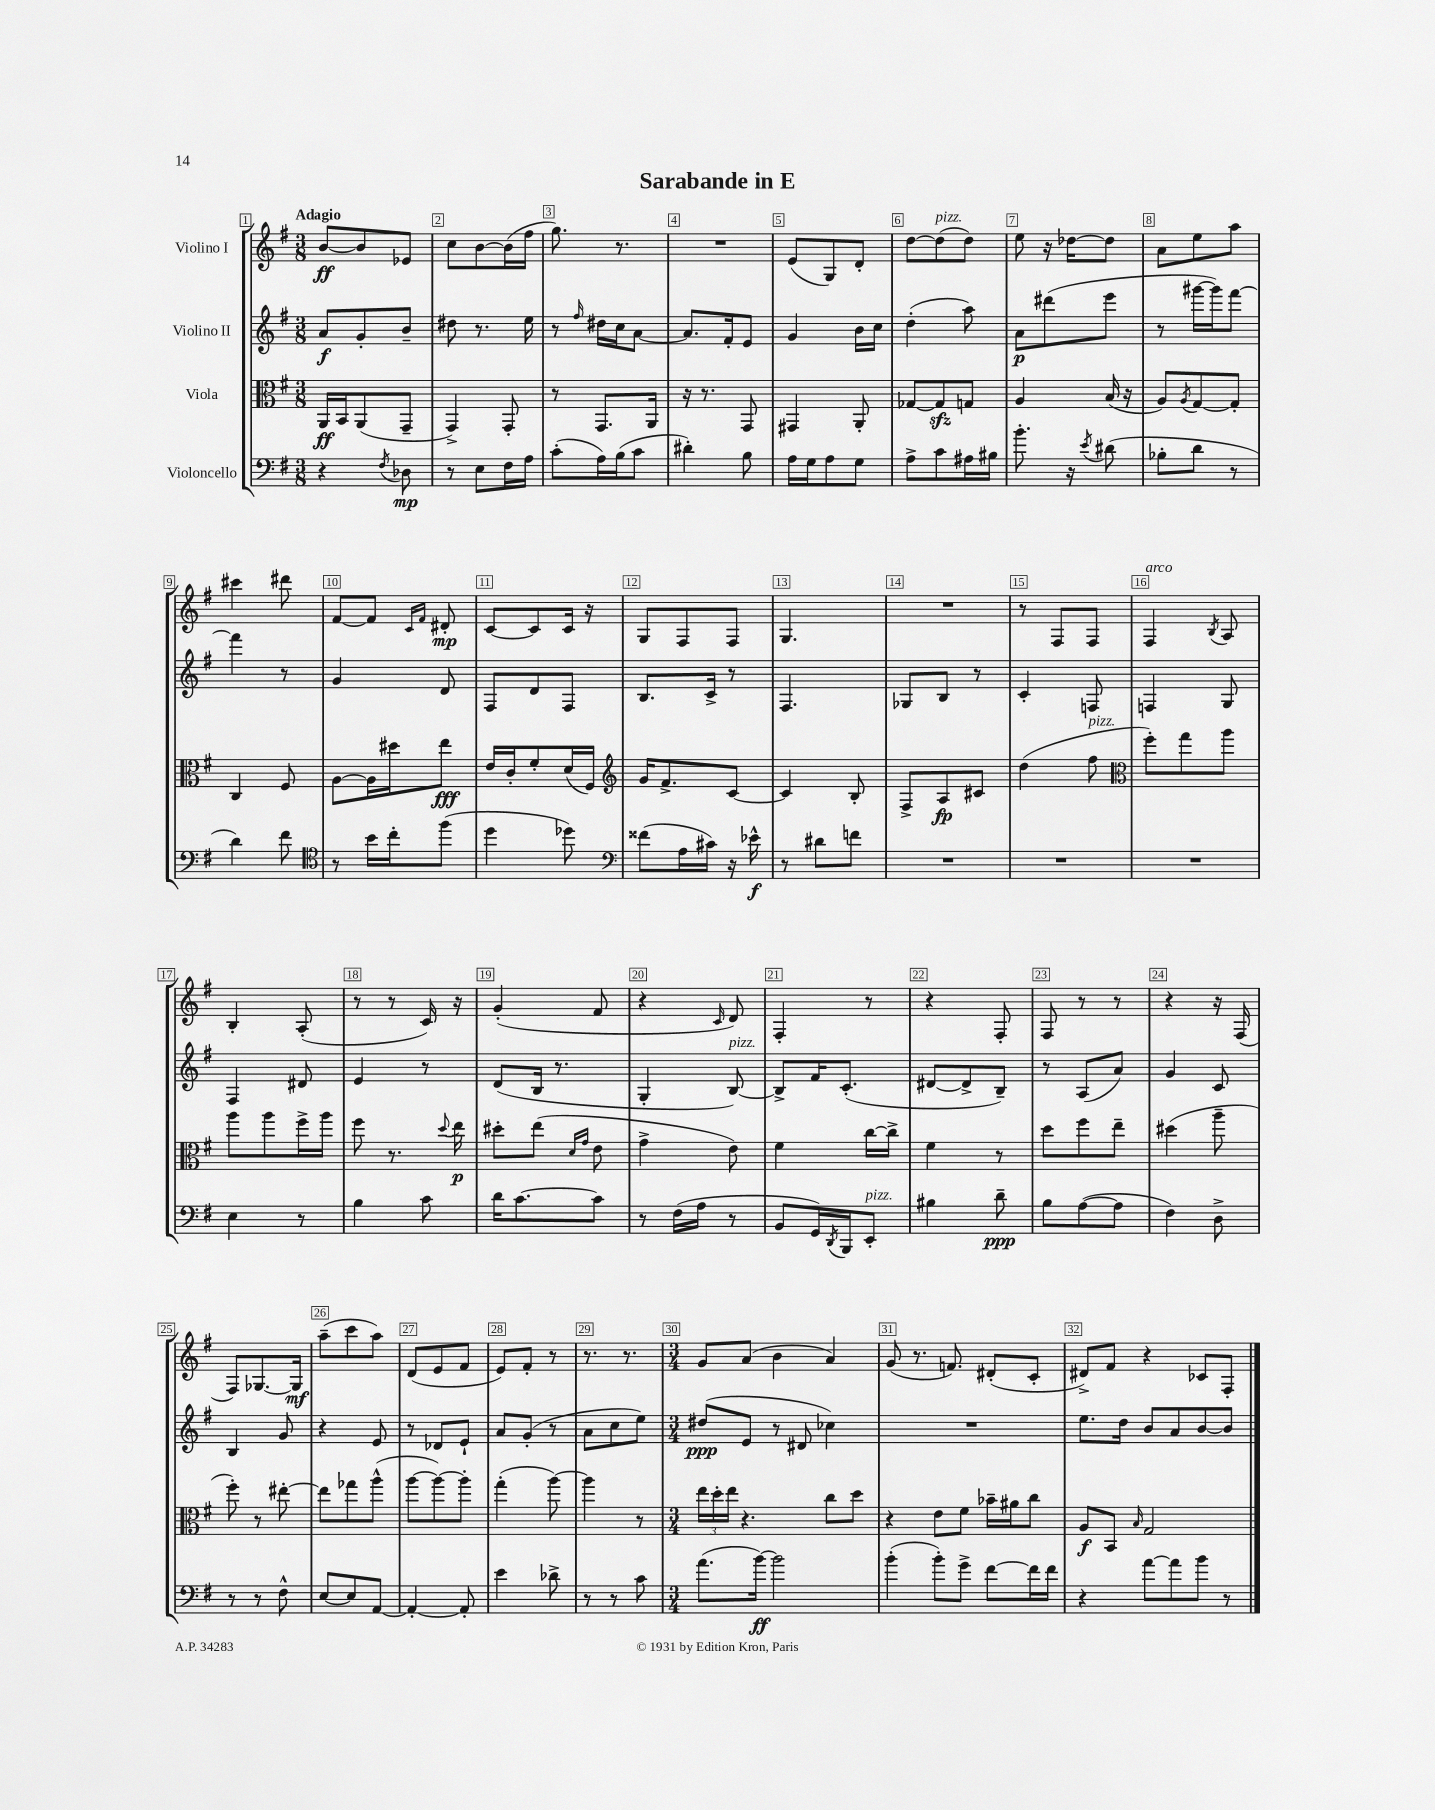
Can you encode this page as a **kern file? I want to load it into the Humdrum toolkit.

**kern	**kern	**kern	**kern
*staff4	*staff3	*staff2	*staff1
*clefF4	*clefC3	*clefG2	*clefG2
*k[f#]	*k[f#]	*k[f#]	*k[f#]
*M3/8	*M3/8	*M3/8	*M3/8
4r	16AA/LL	8a/L	[8b/L
.	16BB/J	.	.
.	(8AA/	8g'/	8b/]
8qF#/	.	.	.
8D-\	8GG~/J	8b~/J	8e-/J
=	=	=	=
8r	4GG^/)	8dd#\	8cc\L
8E\L	.	8.r	[8b\
16F#\L	8GG'/	.	(16b\]L
16A\JJ	.	16ee\	16ff#\JJ
=	=	=	=
(8c'\L	8r	8r	8.gg\)
.	.	16qqff#/	.
16A\L)	8.GG/L	16dd#\LL	.
(16B\J	.	16cc\J	8.r
8c\J	.	[8a\J	.
.	16AA/Jk	.	.
=	=	=	=
4d#'\)	16r	8.a/]L	4.r
.	8.r	.	.
.	.	16f#'/k	.
8B\	8GG/	8e/J	.
=	=	=	=
16A\LL	4GG#/	4g/	(8e/L
16G\J	.	.	.
8A\	.	.	8G/)
8G\J	8AA'/	16b\LL	8d'/J
.	.	16cc\JJ	.
=	=	=	=
8A^\L	[8G-/L	(4dd'\	[8dd\L
8c\	8G-/]	.	(8dd\]
16A#\L	8G/J	8aa\)	8dd\J)
16B#\JJ	.	.	.
=	=	=	=
8.b'\	4A/	8a\L	8ee\
.	.	(8ddd#\	16r
16r	.	.	[16dd-\LK
8qe/	.	.	.
(8d#\	(16B/	8eee\J	8dd-\]J
.	16r	.	.
=	=	=	=
8B-'\L	8A/L)	8r	8a\L
.	8qA/	.	.
8d\J	[8G/	[16ggg#\LL	8ee\
.	.	16ggg#\]J)	.
8r	8G'/]J	[8fff#\J	8aa\J
=	=	=	=
4d\)	4C/	4fff#\]	4ccc#\
8f#\	8F#/	8r	8ddd#\
=	=	=	=
*clefC4	*	*	*
8r	[8A\L	4g/	[8f#/L
16b\LL	16A\]L	.	8f#/]J
16cc'\J	16dd#\J	.	.
.	.	.	16qqc/LL
.	.	.	16qqf#/JJ
(8ff#\J	8ee\J	8d/	8d#'/
=	=	=	=
4dd\	16e/LL	8F#/L	[8c/L
.	16c'/J	.	.
.	8f#'/	8d/	8c/]
8dd-\)	(16d/L	8F#/J	16c/Jk
.	16F#/JJ)	.	16r
=	=	=	=
*clefF4	*clefG2	*	*
(8f##\L	16g/LK	8.B/L	8G/L
.	8.f#^/	.	.
16A\L	.	.	8F#/
16c#\JJ)	.	16c^/Jk	.
16r	[8c/J	8r	8F#/J
16e-^^\	.	.	.
=	=	=	=
8r	4c/]	4.F#/	4.G/
8d#\L	.	.	.
8f\J	8B'/	.	.
=	=	=	=
4.r	8F#^/L	8G-/L	4.r
.	8A/	8B/J	.
.	8c#/J	8r	.
=	=	=	=
4.r	(4dd\	4c'/	8r
.	.	.	8F#/L
.	8ff#\	8F/	8F#/J
=	=	=	=
*	*clefC3	*	*
4.r	8ff#'\L)	4F/	4F#/
.	8gg\	.	.
.	.	.	8qB/
.	8aa\J	8G/	8A/
=	=	=	=
4E\	8aa\L	4F#/	4B'/
.	8aa\	.	.
8r	16ff#^\L	8d#/	(8A'/
.	16aa\JJ	.	.
=	=	=	=
4B\	8ff#\	4e/	8r
.	8.r	.	8r
8c\	.	8r	16c/)
.	8qqdd/	.	.
.	16ee\	.	16r
=	=	=	=
16d\LK	8dd#'\L	(8d/L	(4g'/
[8.c\	.	.	.
.	(8ee\J	16B/Jk	.
.	.	8.r	.
.	16qqd/LL	.	.
.	16qqg/JJ	.	.
8c\]J	8e\	.	8f#/
=	=	=	=
8r	4g^\	4G'/	4r
(16F#\LL	.	.	.
16A\JJ	.	.	.
.	.	.	16qqc/
8r	8e\)	[8B/)	8d/)
=	=	=	=
8BB/L	4f#\	8B^/]L	4F#'/
16GG/L)	.	16f#/K	.
8qDD/	.	.	.
16BBB/J	.	(8.c'/J	.
8EE'/J	[16cc\LL	.	8r
.	16cc^\]JJ	.	.
=	=	=	=
4B#\	4f#\	[8d#/L	4r
.	.	8d#^/]	.
8d~\	8r	8B~/J)	8F#'/
=	=	=	=
8B\L	8dd\L	8r	8F#/
([8A\	8ff#\	(8A/L	8r
8A\]J	8ee~\J	8a/J)	8r
=	=	=	=
4F#\)	(4dd#\	4g/	4r
8D^\	8aa~\	8c/	16r
.	.	.	(16F#/
=	=	=	=
8r	8ff#'\)	4B/	8F#/L)
8r	8r	.	[8.G-/
8F#^^\	[8ee#'\	8g/	.
.	.	.	16G-/]Jk
=	=	=	=
[8E/L	8ee#\]L	4r	(8aa~\L
8E/]	8gg-\	.	8ccc\
[8AA/J	(8aa^^\J	8e/	8aa\J)
=	=	=	=
4AA'/_	[8aa\L	8r	(8d/L
.	8aa\_)	8d-/L	8e/
8AA'/]	8aa'\]J	8e`/J	8f#/J
=	=	=	=
4e\	(4gg'\	8a/L	8e/L)
.	.	(8g'/J	8f#'/J
8d-^\	[8aa\)	8r	8r
=	=	=	=
8r	4aa\]	8a\L	8.r
8r	.	8cc\	.
.	.	.	8.r
8c\	8r	8ee\J)	.
=	=	=	=
*M3/4	*M3/4	*M3/4	*M3/4
(8.a\L	24ee\LL	(8dd#/L	8g/L
.	24dd'\	.	.
.	24ee\JJ	.	.
.	4.r	8e/J	(8a/J
[16b\Jk)	.	.	.
2b\]	.	8r	4b\
.	.	8d#/	.
.	8cc\L	4cc-\)	4a/)
.	8dd\J	.	.
=	=	=	=
(4b'\	4r	2.r	(8g/
.	.	.	8.r
8b'\L)	8e\L	.	.
.	.	.	8.f/)
8g^\J	8f#\J	.	.
[8f#\L	16b-~\LL	.	(8d#'/L
.	16a#\J	.	.
16f#\]L	8cc\J	.	8c'/J
16f#\JJ	.	.	.
=	=	=	=
4r	8A/L	8.ee\L	8d#^/L)
.	8BB/J	.	8f#/J
.	.	16dd\Jk	.
.	16qqB/	.	.
[8a\L	2G/	8b/L	4r
8a\]	.	8a/	.
8b\J	.	[8b/	8c-/L
8r	.	8b/]J	8F#'/J
==	==	==	==
*-	*-	*-	*-
